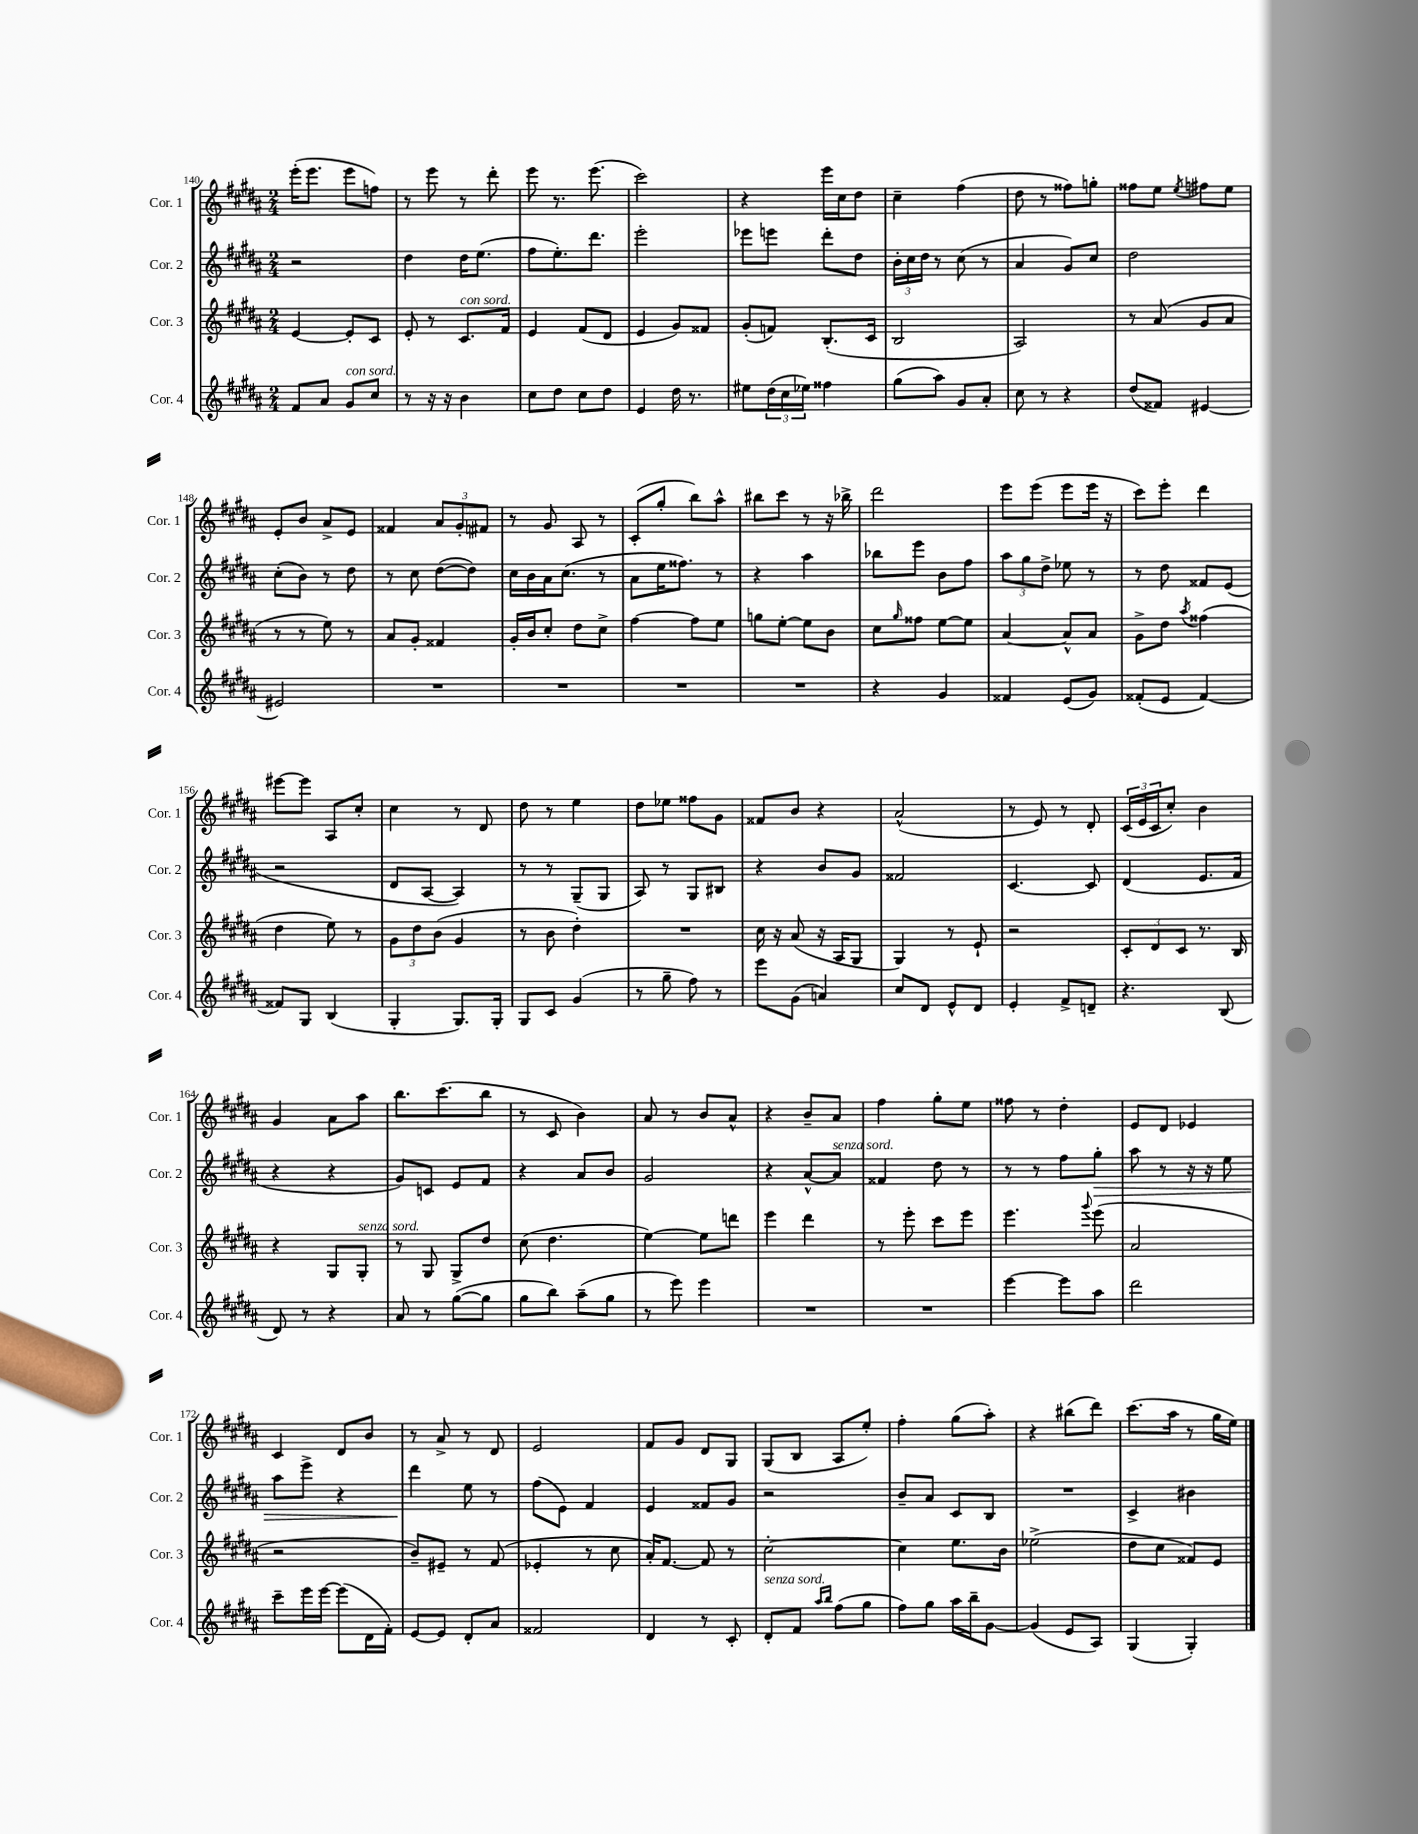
<<
\new StaffGroup <<
\new Staff = "s0" \with { instrumentName = "Cor. 1" shortInstrumentName = "Cor. 1" } {
    \clef treble \key b \major \numericTimeSignature \time 2/4
    e'''16-.( e'''8. e'''8 f''8) |
    r8 e'''8 r8 dis'''8-. |
    e'''8 r8. e'''8.( |
    cis'''2) |
    r4 e'''16 cis''16 dis''8 |
    cis''4-- fis''4( |
    dis''8 r8 fisis''8) g''8-. |
    fisis''8 e''8 \acciaccatura { e''8 } fis''8 e''8 |
    e'8-. b'8 ais'8-> e'8 |
    fisis'4 \tuplet 3/2 { ais'8 gis'8-. fis'8 } |
    r8 gis'8 ais8 r8 |
    cis'8-.( gis''8-. b''8) ais''8-^ |
    bis''8 cis'''8 r8 r16 bes''16-> |
    dis'''2 |
    e'''8 e'''8( e'''8 e'''16 r16 |
    cis'''8) e'''8-. dis'''4 |
    eis'''8~ eis'''8 ais8 cis''8-. |
    cis''4 r8 dis'8 |
    dis''8 r8 e''4 |
    dis''8 ees''8 fisis''8 gis'8 |
    fisis'8 b'8 r4 |
    ais'2-^( |
    r8 e'8) r8 dis'8-. |
    \tuplet 3/2 { cis'16( e'16 cis'16 } cis''8-.) b'4 |
    gis'4 ais'8 ais''8 |
    b''8. cis'''8.( b''8 |
    r8 cis'8 b'4) |
    ais'8 r8 b'8 ais'8-^ |
    r4 b'8-- ais'8 |
    fis''4 gis''8-. e''8 |
    fisis''8 r8 dis''4-. |
    e'8 dis'8 ees'4 |
    cis'4 dis'8 b'8 |
    r8 ais'8-> r8 dis'8 |
    e'2 |
    fis'8 gis'8 dis'8 gis8 |
    gis8( b8 ais8 e''8-.) |
    fis''4-. gis''8( ais''8-.) |
    r4 bis''8( dis'''8) |
    cis'''8.( ais''16 r8 gis''16 e''16) \bar "|." |
}
\new Staff = "s1" \with { instrumentName = "Cor. 2" shortInstrumentName = "Cor. 2" } {
    \clef treble \key b \major \numericTimeSignature \time 2/4
    r2 |
    dis''4 dis''16 e''8.( |
    fis''8 e''8.-.) dis'''8. |
    e'''2-. |
    ees'''8 e'''8 dis'''8-. dis''8 |
    \tuplet 3/2 { b'16-. cis''16 dis''16 } r8 cis''8( r8 |
    ais'4 gis'8) cis''8 |
    dis''2 |
    cis''8-.( b'8) r8 dis''8 |
    r8 cis''8 dis''8~( dis''8) |
    cis''16 b'16 ais'16 cis''8.( r8 |
    ais'8 e''16 fisis''8.) r8 |
    r4 ais''4 |
    bes''8 e'''8 b'8 fis''8 |
    \tuplet 3/2 { ais''8 gis''8 dis''8-> } ees''8 r8 |
    r8 dis''8 fisis'8 e'8( |
    r2 |
    dis'8 ais8~ ais4) |
    r8 r8 gis8--( gis8 |
    ais8) r8 gis8 bis8 |
    r4 b'8 gis'8 |
    fisis'2 |
    cis'4.~ cis'8 |
    dis'4( e'8. fis'16 |
    r4 r4 |
    gis'8) c'8 e'8 fis'8 |
    r4 ais'8 b'8 |
    gis'2 |
    r4 ais'8~-^ ais'8^\markup { \italic "senza sord." } |
    fisis'4 dis''8 r8 |
    r8 r8 fis''8 gis''8-.\> |
    ais''8 r8 r16 r16 e''8 |
    ais''8 e'''8-> r4 |
    dis'''4\! e''8 r8 |
    fis''8( e'8) fis'4 |
    e'4 fisis'8 gis'8 |
    r2 |
    b'8-- ais'8 cis'8 b8 |
    R2 |
    cis'4-> bis'4 \bar "|." |
}
\new Staff = "s2" \with { instrumentName = "Cor. 3" shortInstrumentName = "Cor. 3" } {
    \clef treble \key b \major \numericTimeSignature \time 2/4
    e'4~ e'8-. cis'8 |
    e'8-. r8 cis'8.^\markup { \italic "con sord." } fis'16 |
    e'4 fis'8( dis'8 |
    e'4 gis'8) fisis'8 |
    gis'8-.( f'8) b8.-.( cis'16 |
    b2 |
    ais2) |
    r8 ais'8( gis'8 ais'8 |
    r8 r8 e''8) r8 |
    ais'8 gis'8-. fisis'4 |
    gis'16-. b'16 cis''8-. dis''8 cis''8-> |
    fis''4~ fis''8 e''8 |
    g''8 e''8~-. e''8 b'8 |
    cis''8 \grace { gis''16 } fisis''8 e''8~ e''8 |
    ais'4~ ais'8-^ ais'8 |
    gis'8-> dis''8 \acciaccatura { ais''8 } fisis''4( |
    dis''4 e''8) r8 |
    \tuplet 3/2 { gis'8 dis''8 b'8( } gis'4 |
    r8 b'8 dis''4-.) |
    R2 |
    cis''16 r16 ais'8( r16 ais16 gis8 |
    gis4) r8 e'8-! |
    r2 |
    \tuplet 3/2 { cis'8-. dis'8 cis'8 } r8. b16 |
    r4 gis8 gis8-.^\markup { \italic "senza sord." } |
    r8 gis8 gis8-> dis''8 |
    cis''8( dis''4. |
    e''4~) e''8 d'''8 |
    e'''4 dis'''4 |
    r8 e'''8-. cis'''8 e'''8 |
    e'''4. \appoggiatura { gis'''8 } e'''8( |
    ais'2 |
    r2 |
    b'8--) eis'8-- r8 fis'8( |
    ees'4-. r8 cis''8 |
    ais'16-.) fis'8.~ fis'8 r8 |
    cis''2~-. |
    cis''4 e''8. b'16 |
    ees''2->( |
    dis''8 cis''8 fisis'8) e'8 \bar "|." |
}
\new Staff = "s3" \with { instrumentName = "Cor. 4" shortInstrumentName = "Cor. 4" } {
    \clef treble \key b \major \numericTimeSignature \time 2/4
    fis'8 ais'8 gis'8^\markup { \italic "con sord." } cis''8 |
    r8 r16 r16 b'4 |
    cis''8 dis''8 cis''8 dis''8 |
    e'4 dis''16 r8. |
    eis''8 \tuplet 3/2 { dis''16( cis''16 ees''16) } fisis''4 |
    gis''8( ais''8) gis'8 ais'8-. |
    cis''8 r8 r4 |
    dis''8( fisis'8) eis'4~ |
    eis'2 |
    R2 |
    R2 |
    R2 |
    R2 |
    r4 gis'4 |
    fisis'4 e'8( gis'8) |
    fisis'8-.( e'8 fisis'4~) |
    fisis'8 gis8 b4( |
    gis4-. gis8.) gis16-. |
    gis8 cis'8 gis'4( |
    r8 gis''8-- fis''8) r8 |
    e'''8 gis'8( a'4) |
    cis''8 dis'8 e'8-^ dis'8 |
    e'4-. fis'8-> d'8-- |
    r4. b8( |
    dis'8) r8 r4 |
    ais'8 r8 gis''8~( gis''8 |
    gis''8 b''8) ais''8--( gis''8 |
    r8 e'''8) e'''4 |
    R2 |
    R2 |
    e'''4~ e'''8 ais''8 |
    dis'''2 |
    cis'''8-- e'''16 e'''16~ e'''8( dis'16 fis'16-.) |
    e'8~ e'8 dis'8-. ais'8 |
    fisis'2 |
    dis'4 r8 cis'8-. |
    dis'8-.^\markup { \italic "senza sord." } fis'8 \grace { ais''16 b''16 } fis''8( gis''8 |
    fis''8) gis''8 ais''16 b''16-- gis'8~ |
    gis'4( e'8 ais8) |
    gis4( gis4-.) \bar "|." |
}
>>
>>
\layout { \context { \Score currentBarNumber = #140 } }
